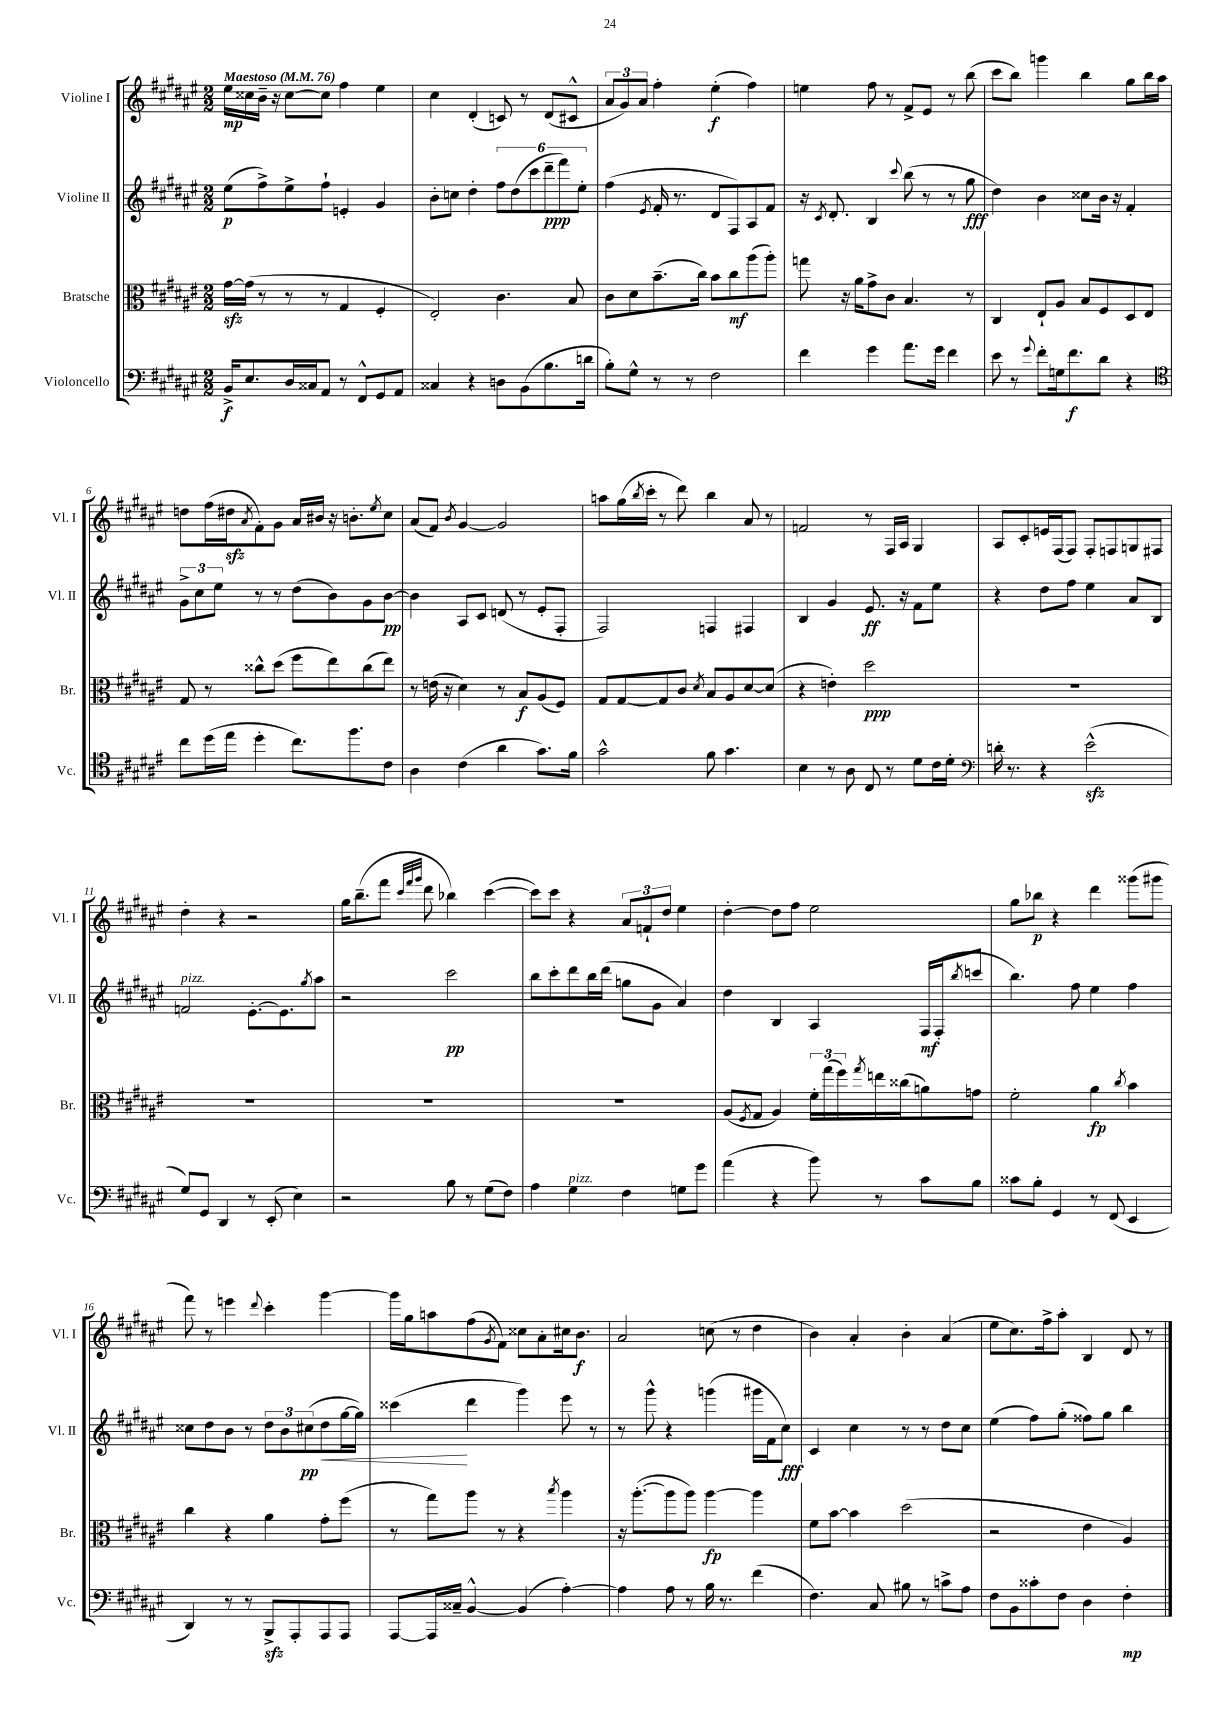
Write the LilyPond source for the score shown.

<<
\new StaffGroup <<
\new Staff = "s0" \with { instrumentName = "Violine I" shortInstrumentName = "Vl. I" } {
    \clef treble \key fis \major \numericTimeSignature \time 2/2 \tempo "Maestoso" 4 = 76
    eis''16\mp cisis''16 b'16-- r16 cisis''8~ cisis''8 fis''4 eis''4 |
    cis''4 dis'4-.( c'8) r8 dis'8( cis'8-^ |
    \tuplet 3/2 { ais'8 gis'8) ais'8 } fis''4-. eis''4-.\f( fis''4) |
    e''4 fis''8 r8 fis'8-> eis'8 r8 b''8( |
    cis'''8 b''8) g'''4 b''4 gis''8 b''16 ais''16 |
    d''8 fis''16( dis''16\sfz \acciaccatura { ais'8 } fis'8-.) gis'8 ais'16 bis'16 r16 b'8.-. \acciaccatura { eis''8 } cis''8 |
    ais'8( fis'8) \acciaccatura { b'8 } gis'4~ gis'2 |
    a''8 gis''16( \acciaccatura { b''8 } cis'''16-. r8 dis'''8) b''4 ais'8 r8 |
    f'2 r8 fis16 ais16 gis4 |
    ais8 cis'8-. e'16 fis16( fis8) fis8-. f8 g8 fis8 |
    dis''4-. r4 r2 |
    gis''16 b''8.--( fis'''8 \grace { cis'''32 fis'''32 gis'''32 } dis'''8 bes''4) cis'''4~( |
    cis'''8) cis'''8 r4 \tuplet 3/2 { ais'8 f'8-! dis''8 } eis''4 |
    dis''4~-. dis''8 fis''8 eis''2 |
    gis''8 bes''8\p r4 dis'''4 gisis'''8( gis'''8 |
    fis'''8) r8 e'''4 \appoggiatura { dis'''8 } cis'''4-. gis'''4~ |
    gis'''16 gis''16 a''8 fis''8( \acciaccatura { gis'8 } fis'8) cisis''8 ais'8-. cis''16 b'8.\f |
    ais'2 c''8( r8 dis''4 |
    b'4) ais'4-. b'4-. ais'4( |
    eis''8 cis''8.) fis''16-> ais''8-. b4 dis'8 r8 \bar "|." |
}
\new Staff = "s1" \with { instrumentName = "Violine II" shortInstrumentName = "Vl. II" } {
    \clef treble \key fis \major \numericTimeSignature \time 2/2
    eis''8\p( fis''8->) eis''8-> fis''8-! e'4-. gis'4 |
    b'8-. c''8 dis''4-. \tuplet 6/4 { fis''8 dis''8( cis'''8 dis'''8--\ppp fis'''8) eis''8-. } |
    fis''4( \acciaccatura { eis'8 } fis'16-. r8. dis'8 fis8) ais8 fis'8 |
    r16 \acciaccatura { cis'8 } dis'8.-. b4 \appoggiatura { cis'''8 } b''8( r8 r8 gis''8\fff |
    dis''4) b'4 cisis''8 b'16 r16 fis'4-. |
    \tuplet 3/2 { gis'8-> cis''8 eis''8 } r8 r8 dis''8( b'8) gis'8 b'8~\pp |
    b'4 ais8 cis'8 d'8( r8 eis'8-. fis8-. |
    fis2) f4 fis4 |
    b4 gis'4 eis'8.\ff r16 fis'8 eis''8 |
    r4 dis''8 fis''8 eis''4 ais'8 b8 |
    f'2^\markup { \italic "pizz." } eis'8.~-. eis'8. \acciaccatura { gis''8 } ais''8 |
    r2 cis'''2\pp |
    b''8 cis'''8-. dis'''8 b''16 dis'''16( g''8 gis'8 ais'4) |
    dis''4 b4 ais4 fis16\mf( fis16-. \acciaccatura { b''8 } c'''8 |
    b''4.) fis''8 eis''4 fis''4 |
    cisis''8 dis''8 b'8 r8 \tuplet 3/2 { dis''8 b'8 cis''8\pp( } dis''8\< gis''16~ gis''16) |
    cisis'''4\!( dis'''4 gis'''4) eis'''8 r8 |
    r8 gis'''8-^ r4 g'''4( gis'''16 fis'16 cis''8\fff) |
    cis'4 cis''4 r8 r8 dis''8 cis''8 |
    eis''4( fis''8) gis''8-.( fisis''8) gis''8 b''4 \bar "|." |
}
\new Staff = "s2" \with { instrumentName = "Bratsche" shortInstrumentName = "Br." } {
    \clef alto \key fis \major \numericTimeSignature \time 2/2
    gis'16~\sfz gis'16( r8 r8 r8 gis4 fis4-. |
    eis2-.) cis'4. b8 |
    cis'8 dis'8 b'8.--( cis''16) b'8 cis''8\mf ais''8( ais''8-.) |
    g''8 r16 ais'16 gis'8-> cis'8 b4. r8 |
    cis4 eis8-! ais8 b8 fis8 dis8 eis8 |
    gis8 r8 cisis''8-^ dis''8( fis''8 eis''8) cisis''8( eis''8) |
    r8 e'16( r16 dis'4) r8 b8\f ais8( fis8) |
    gis8 gis8~ gis8 cis'8 \acciaccatura { dis'8 } b8 ais8 dis'8~ dis'8( |
    r4 e'4-.) dis''2\ppp |
    R1 |
    R1 |
    R1 |
    R1 |
    ais8( \acciaccatura { fis8 } gis8 ais4) \tuplet 3/2 { fis'16-. gis''16( fis''16) } \acciaccatura { gis''8 } e''16 cisis''16( a'8) g'8 |
    fis'2-. ais'4\fp \acciaccatura { cis''8 } b'4 |
    cis''4 r4 ais'4 gis'8-. fis''8( |
    r8 gis''8) ais''8 r8 r4 \acciaccatura { b''8 } ais''4 |
    r16 ais''8.~-.( ais''8 ais''8) ais''4~\fp ais''4 |
    fis'8 b'8~ b'4 dis''2( |
    r2 eis'4 ais4) \bar "|." |
}
\new Staff = "s3" \with { instrumentName = "Violoncello" shortInstrumentName = "Vc." } {
    \clef bass \key fis \major \numericTimeSignature \time 2/2
    b,16->\f eis8. dis16 cisis16 ais,8 r8 fis,8-^ gis,8 ais,8 |
    cisis4 r4 d8 b,8( b8. d'16 |
    b8-.) gis8-^ r8 r8 fis2 |
    fis'4 gis'4 ais'8. gis'16 fis'4 |
    eis'8 r8 \appoggiatura { gis'8 } fis'8-. g16 fis'8.\f dis'8 r4 |
    \clef tenor cis''8 dis''16( eis''16 dis''4-. cis''8.) fis''8. cis'8 |
    ais4 cis'4( ais'4 gis'8.) fis'16 |
    gis'2-^ fis'8 gis'4. |
    b4 r8 ais8 cis8 r8 dis'8 cis'16 dis'16-. |
    \clef bass d'16-. r8. r4 eis'2-^\sfz( |
    gis8) gis,8 dis,4 r8 eis,8-.( eis4) |
    r2 b8 r8 gis8( fis8) |
    ais4 gis4^\markup { \italic "pizz." } fis4 g8 gis'8 |
    ais'4( r4 b'8) r8 cis'8 b8 |
    cisis'8 b8-. gis,4 r8 fis,8( eis,4 |
    dis,4) r8 r8 b,,8->\sfz ais,,8-. ais,,8 ais,,8 |
    ais,,8~ ais,,16 cisis16-- b,4~-^ b,4( ais4~-.) |
    ais4 ais8 r8 b16 r8. fis'4( |
    fis4.) cis8 bis8 r8 c'8-> ais8 |
    fis8 b,8 cisis'8-. fis8 dis4 fis4-.\mp \bar "|." |
}
>>
>>
